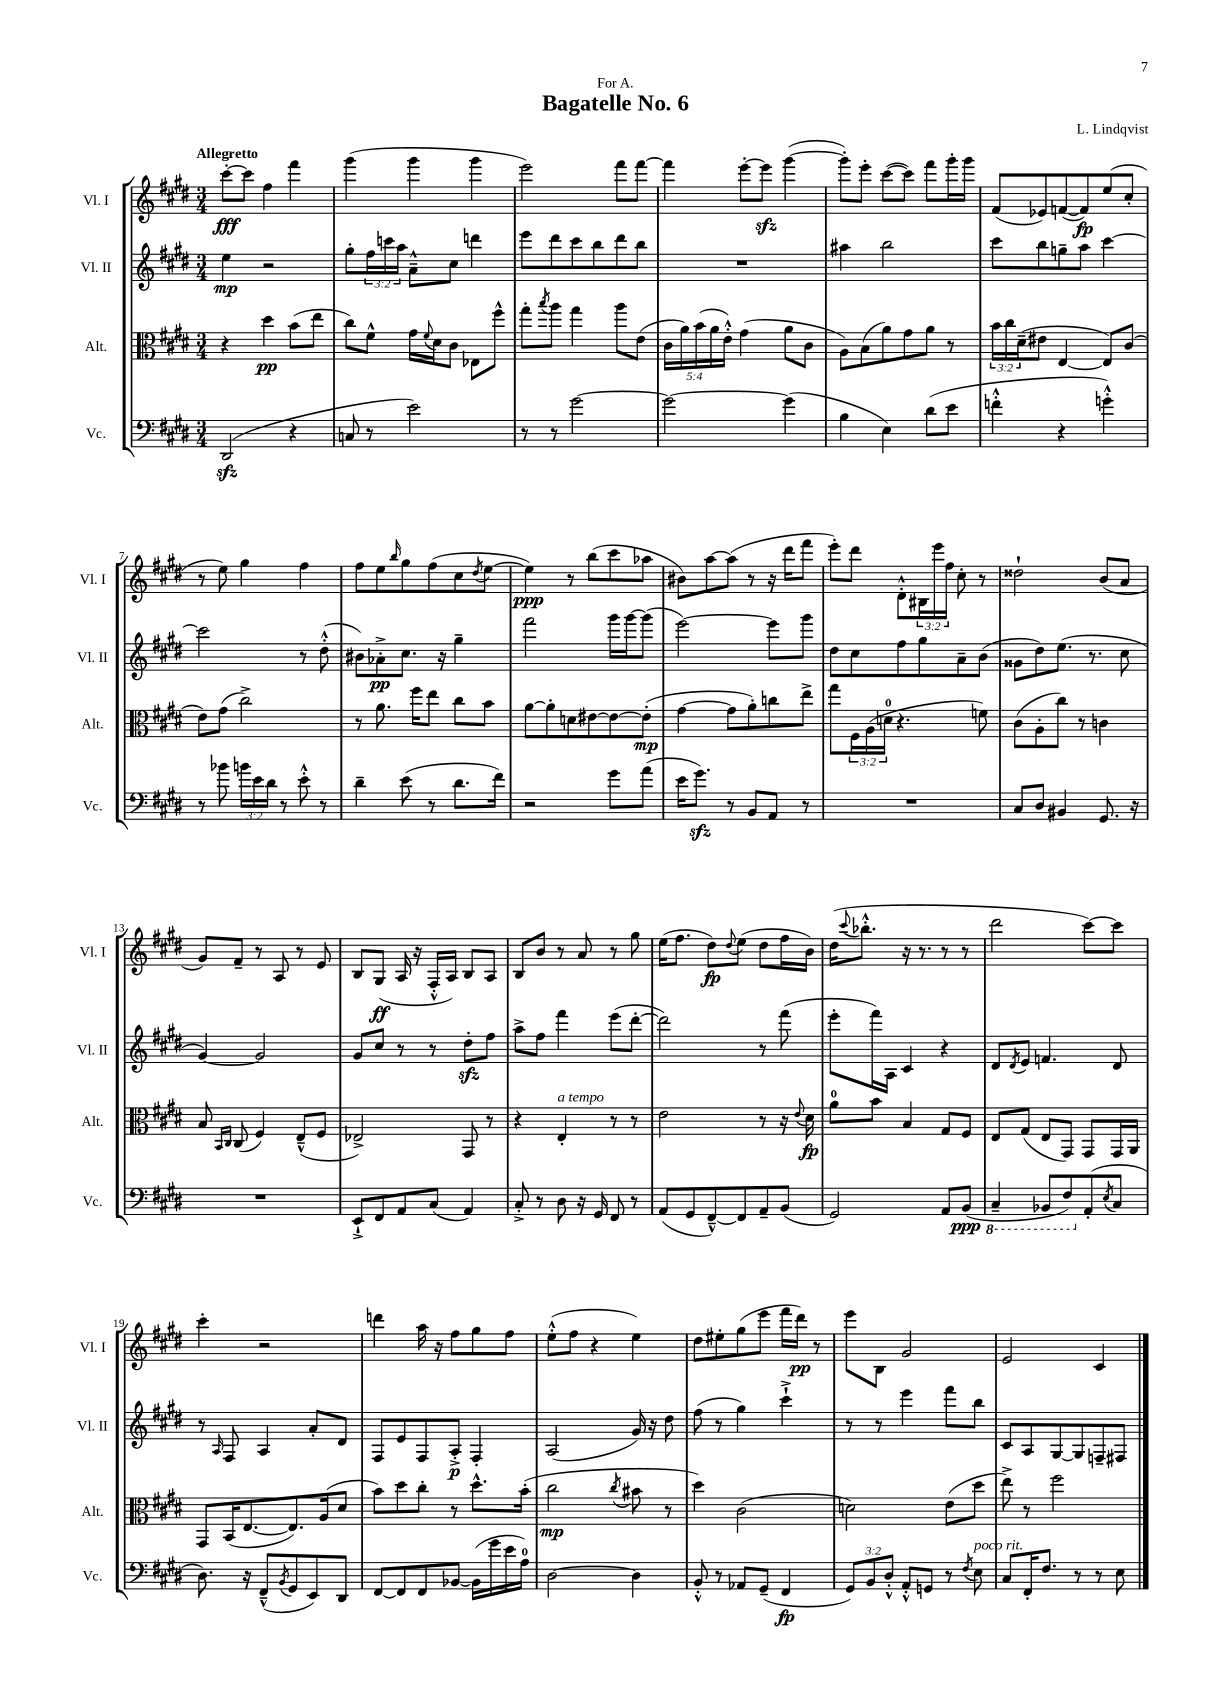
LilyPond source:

\header { title = "Bagatelle No. 6" composer = "L. Lindqvist" dedication = "For A." }
<<
\new StaffGroup <<
\new Staff = "s0" \with { instrumentName = "Vl. I" shortInstrumentName = "Vl. I" } {
    \clef treble \key e \major \numericTimeSignature \time 3/4 \override Staff.TupletNumber.text = #tuplet-number::calc-fraction-text \tempo "Allegretto"
    cis'''8~-.\fff cis'''8 fis''4 fis'''4 |
    gis'''4( gis'''4 gis'''4 |
    e'''2) fis'''8 fis'''8~ |
    fis'''4 e'''8~-. e'''8\sfz gis'''4~( |
    gis'''8-.) e'''8-. cis'''8~( cis'''8) fis'''8 gis'''16-. gis'''16 |
    fis'8( ees'8) f'8~( f'8\fp) e''8( cis''8-. |
    r8 e''8) gis''4 fis''4 |
    fis''8 e''8 \grace { b''16 } gis''8 fis''8( cis''8 \acciaccatura { dis''8 } e''8~ |
    e''4\ppp) r8 b''8( cis'''8 aes''8 |
    bis'8) a''8~ a''8( r8 r16 dis'''16 fis'''8 |
    e'''8-.) dis'''8 dis'8-.-^ \tuplet 3/2 { bis16 e'''16 fis''16 } cis''8-. r8 |
    disis''2-! b'8( a'8 |
    gis'8) fis'8-- r8 a8 r8 e'8 |
    b8 gis8\ff( a16 r16 fis16-.-^ a16) b8 a8 |
    b8 b'8 r8 a'8 r8 gis''8 |
    e''16( fis''8. dis''8\fp) \appoggiatura { dis''8 } e''8( dis''8 fis''16 b'16) |
    dis''16( \appoggiatura { cis'''8 } bes''8.-.-^ r16 r8. r8 r8 |
    dis'''2 cis'''8~) cis'''8 |
    cis'''4-. r2 |
    d'''4 a''16 r16 fis''8 gis''8 fis''8 |
    e''8-.-^( fis''8 r4 e''4) |
    dis''8 eis''8-. gis''8( e'''8 fis'''16 dis'''16\pp) r8 |
    e'''8 b8 gis'2 |
    e'2 cis'4 \bar "|." |
}
\new Staff = "s1" \with { instrumentName = "Vl. II" shortInstrumentName = "Vl. II" } {
    \clef treble \key e \major \numericTimeSignature \time 3/4 \override Staff.TupletNumber.text = #tuplet-number::calc-fraction-text
    e''4\mp r2 |
    gis''8-. \tuplet 3/2 { fis''16 c'''16 a''16 } a'8---^ cis''8 d'''4 |
    e'''8 dis'''8 cis'''8 b''8 dis'''8 b''8 |
    R2. |
    ais''4 b''2 |
    cis'''8 b''8 g''8-- a''8 cis'''4~ |
    cis'''2 r8 dis''8-.-^( |
    bis'8) aes'8-.->\pp cis''8. r16 gis''4-- |
    fis'''2 gis'''16 gis'''16~ gis'''8( |
    e'''2~) e'''8 gis'''8 |
    dis''8 cis''8 fis''8 gis''8 a'8-- b'8( |
    gisis'8 dis''8) e''8.( r8. cis''8 |
    gis'4~) gis'2 |
    gis'8 cis''8 r8 r8 dis''8-.\sfz fis''8 |
    a''8-> fis''8 fis'''4 e'''8( dis'''8~-. |
    dis'''2) r8 fis'''8( |
    e'''8-. fis'''16) a16 cis'4 r4 |
    dis'8 \acciaccatura { dis'8 } e'8 f'4. dis'8 |
    r8 \grace { a16 } fis8 a4 a'8-. dis'8 |
    fis8 e'8 fis8 a8-.->\p fis4-. |
    a2( gis'16) r16 dis''8 |
    fis''8( r8 gis''4) cis'''4-!-> |
    r8 r8 e'''4 fis'''8 b''8 |
    cis'8 a8 gis8~ gis8 f8-- fis8 \bar "|." |
}
\new Staff = "s2" \with { instrumentName = "Alt." shortInstrumentName = "Alt." } {
    \clef alto \key e \major \numericTimeSignature \time 3/4 \override Staff.TupletNumber.text = #tuplet-number::calc-fraction-text
    r4 dis''4\pp b'8( e''8 |
    cis''8) fis'8-^ gis'16 \appoggiatura { fis'8 } dis'16 cis'8 ees8 fis''8-^ |
    gis''8-. \acciaccatura { b''8 } a''8 gis''4 a''8 e'8( |
    \tuplet 5/4 { cis'16 a'16) b'16( a'16 e'16-.-^) } gis'4( a'8 cis'8 |
    a8) b8( a'8) gis'8 a'8 r8 |
    \tuplet 3/2 { b'16 cis''16 dis'16--( } eis'8 e4~ e8) cis'8( |
    e'8) gis'8( cis''2->) |
    r8 a'8. fis''16 e''8 cis''8 b'8 |
    a'8~ a'8-. d'8 eis'8~ eis'8~ eis'8-.\mp( |
    gis'4~ gis'8 a'8-.) c''8 e''8-> |
    gis''8 \tuplet 3/2 { fis16 a16( d'16-0 } r4. f'8) |
    cis'8( a8-. cis''8) r8 c'4 |
    b8 \grace { b,16 cis16 } cis8( fis4) e8---^( fis8 |
    ees2->) gis,8 r8 |
    r4 e4-.^\markup { \italic "a tempo" } r8 r8 |
    e'2 r8 r16 \appoggiatura { e'8 } dis'16\fp |
    a'8-0 b'8 b4 gis8 fis8 |
    e8 gis8( e8 gis,8) gis,8 gis,16 a,16 |
    gis,8 b,16( e8.~ e8.) a16( dis'8 |
    b'8) dis''8 cis''8-. r8 dis''8.-^ b'16-.( |
    cis''2\mp \acciaccatura { cis''8 } bis'8 r8 |
    dis''4) cis'2( |
    d'2) e'8( dis''8 |
    e''8->) r8 fis''2 \bar "|." |
}
\new Staff = "s3" \with { instrumentName = "Vc." shortInstrumentName = "Vc." } {
    \clef bass \key e \major \numericTimeSignature \time 3/4 \override Staff.TupletNumber.text = #tuplet-number::calc-fraction-text
    dis,2\sfz( r4 |
    c8 r8 e'2) |
    r8 r8 gis'2~ |
    gis'2~ gis'4( |
    b4 e4) dis'8( e'8 |
    f'4-.-^ r4 g'4-.-^) |
    r8 bes'8 \tuplet 3/2 { b'16 e'16 dis'16 } r8 e'8-.-^ r8 |
    dis'4-- e'8( r8 dis'8. fis'16) |
    r2 gis'8 a'8( |
    e'16 gis'8.\sfz) r8 b,8 a,8 r8 |
    R2. |
    cis8 dis8 bis,4 gis,8. r16 |
    R2. |
    e,8-!-> fis,8 a,8 cis8( a,4) |
    cis8-.-> r8 dis8 r16 gis,16 fis,8 r8 |
    a,8( gis,8 fis,8~---^) fis,8 a,8-- b,8( |
    gis,2) a,8 b,8\ppp( |
    \ottava #-1 cis,4-- bes,,8 fis,8) \ottava #0 a,8-.( \acciaccatura { e8 } cis8 |
    dis8.) r16 fis,8---^( \acciaccatura { b,8 } gis,8 e,8) dis,8 |
    fis,8~ fis,8 fis,8 bes,8~ bes,16( gis'16 e'16 a16-0) |
    dis2~ dis4 |
    b,8-.-^ r8 aes,8 gis,8--( fis,4\fp |
    \tuplet 3/2 { gis,8) b,8 dis8-.-^ } a,8-.-^ g,8 r8 \acciaccatura { fis8 } e8^\markup { \italic "poco rit." } |
    cis8 fis,16-. fis8. r8 r8 e8 \bar "|." |
}
>>
>>
